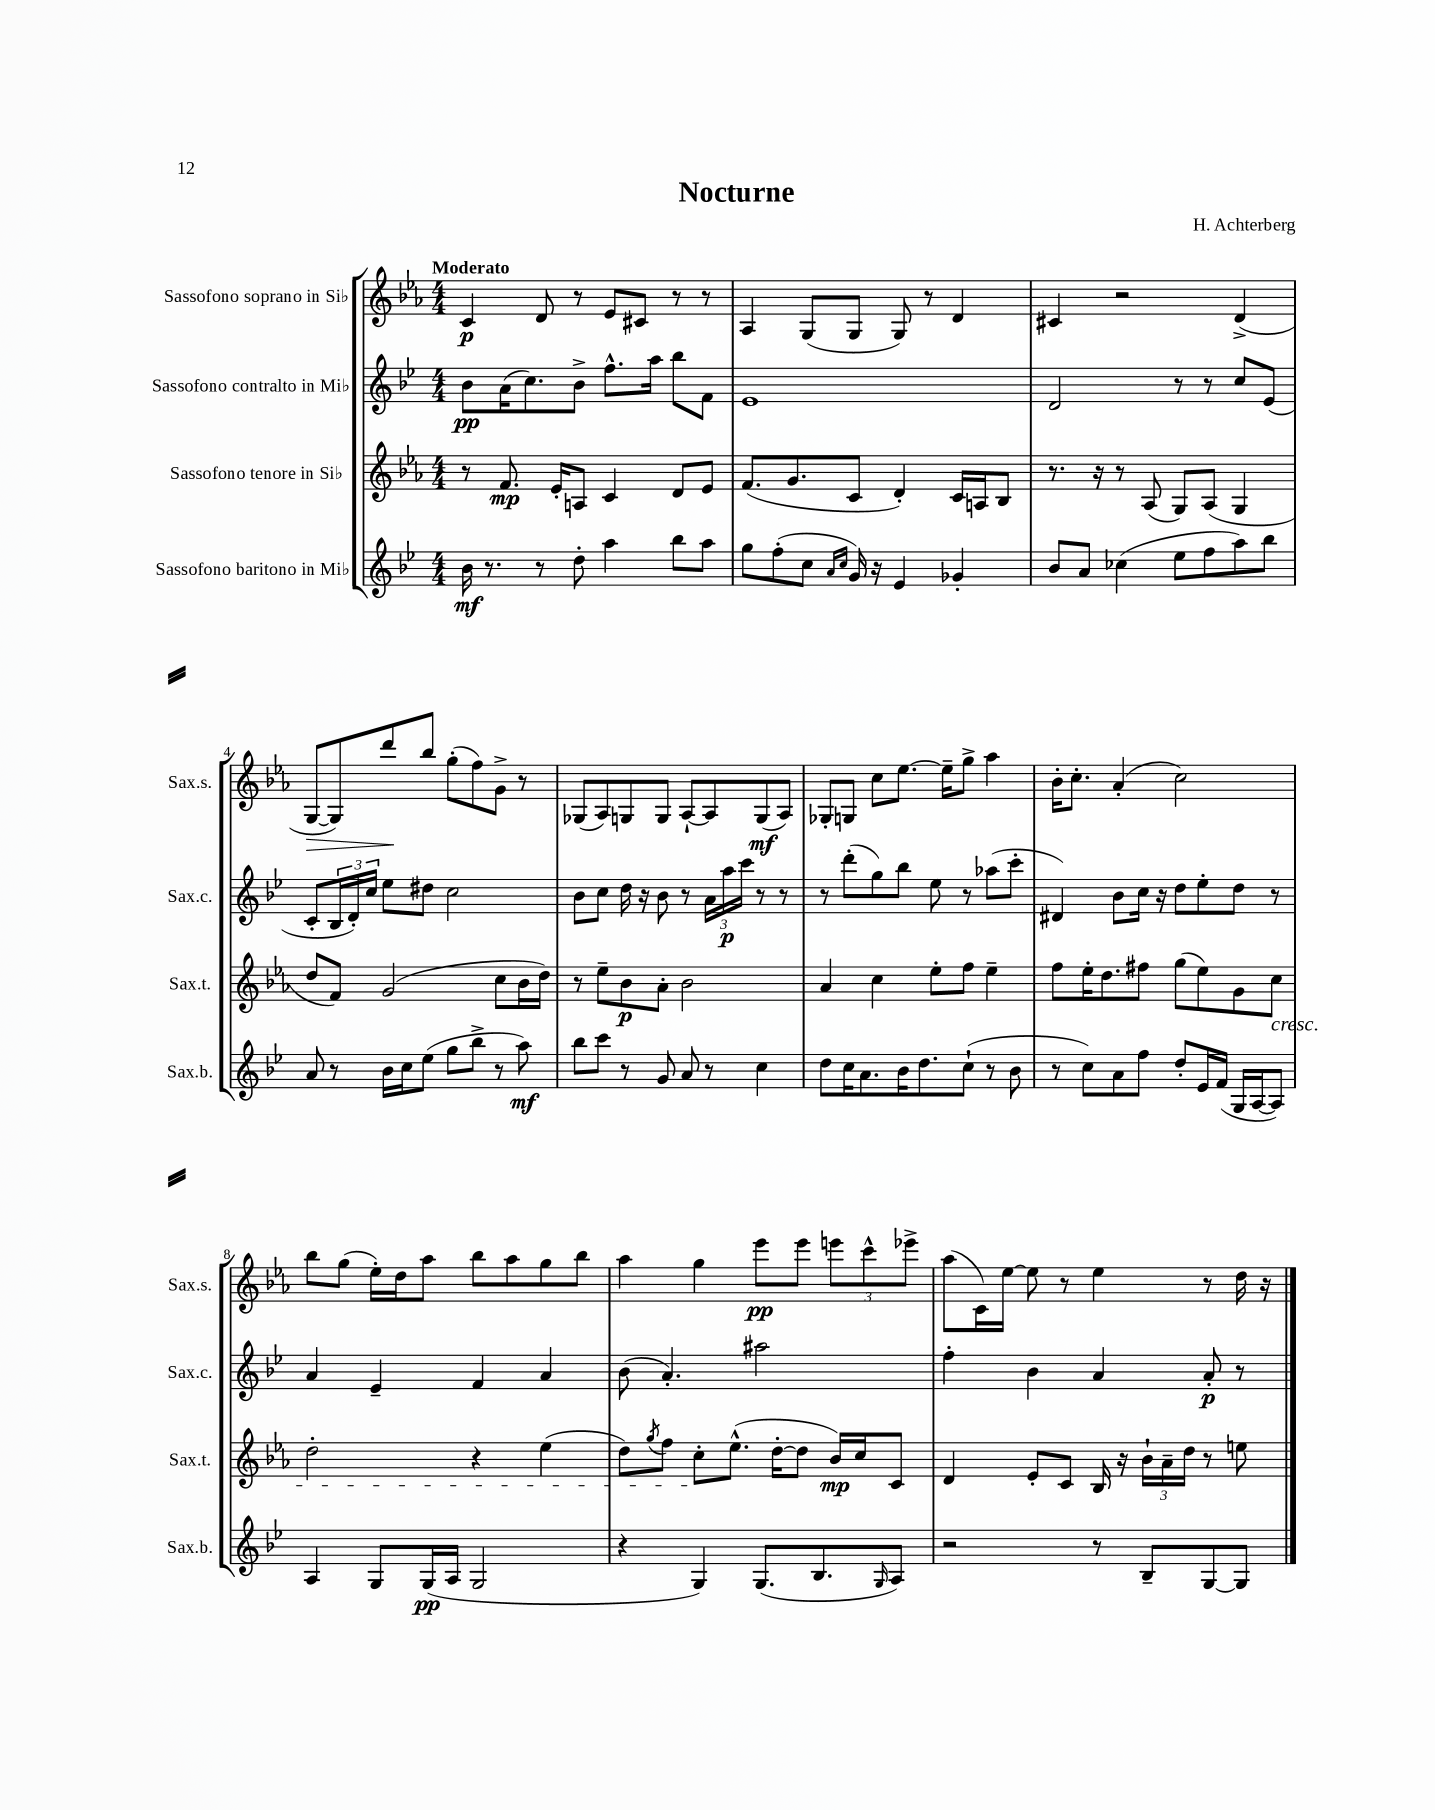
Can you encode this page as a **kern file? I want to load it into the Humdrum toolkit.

**kern	**dynam	**kern	**dynam	**kern	**dynam	**kern	**dynam
*part4	*part4	*part3	*part3	*part2	*part2	*part1	*part1
*staff4	*staff4	*staff3	*staff3	*staff2	*staff2	*staff1	*staff1
*I"Sassofono baritono in Mi♭	*	*I"Sassofono tenore in Si♭	*	*I"Sassofono contralto in Mi♭	*	*I"Sassofono soprano in Si♭	*
*I'Sax.b.	*	*I'Sax.t.	*	*I'Sax.c.	*	*I'Sax.s.	*
*clefG2	*	*clefG2	*	*clefG2	*	*clefG2	*
*k[b-e-]	*	*k[b-e-a-]	*	*k[b-e-]	*	*k[b-e-a-]	*
*M4/4	*	*M4/4	*	*M4/4	*	*M4/4	*
=1	=1	=1	=1	=1	=1	=1	=1
!	!	!	!	!	!	!LO:TX:a:B:t=Moderato	!
16b-\	mf	8r	.	8b-\L	pp	4c/	p
8.r	.	.	.	.	.	.	.
.	.	8.f/	mp	(16a\K	.	.	.
.	.	.	.	8.cc\)	.	.	.
8r	.	.	.	.	.	8d/	.
.	.	16e-'/KL	.	.	.	.	.
8dd'\	.	8An/J	.	8b-^\J	.	8r	.
4aa\	.	4c/	.	8.ff^^\L	.	8e-/L	.
.	.	.	.	.	.	8c#X/J	.
.	.	.	.	16aa\Jk	.	.	.
8bb-\L	.	8d/L	.	8bb-\L	.	8r	.
8aa\J	.	8e-/J	.	8f\J	.	8r	.
=2	=2	=2	=2	=2	=2	=2	=2
8gg\L	.	(8.f/L	.	1e-	.	4A-/	.
(8ff'\	.	.	.	.	.	.	.
.	.	8.g/	.	.	.	.	.
8cc\J	.	.	.	.	.	(8G/L	.
16qqa/LL	.	.	.	.	.	.	.
16qqcc/JJ	.	.	.	.	.	.	.
16g/)	.	8c/J	.	.	.	8G/J	.
16r	.	.	.	.	.	.	.
4e-/	.	4d'/)	.	.	.	8G/)	.
.	.	.	.	.	.	8r	.
4g-X'/	.	16c/LL	.	.	.	4d/	.
.	.	16An/J	.	.	.	.	.
.	.	8B-/J	.	.	.	.	.
=3	=3	=3	=3	=3	=3	=3	=3
8b-/L	.	8.r	.	2d/	.	4c#X/	.
8a/J	.	.	.	.	.	.	.
.	.	16r	.	.	.	.	.
(4cc-X\	.	8r	.	.	.	2r	.
.	.	(8A-/	.	.	.	.	.
8ee-\L	.	8G/L)	.	8r	.	.	.
8ff\	.	(8A-/J	.	8r	.	.	.
8aa\)	.	4G/	.	8cc/L	.	(4d^/	.
8bb-\J	.	.	.	(8e-/J	.	.	.
!!LO:LB:g=z
=4	=4	=4	=4	=4	=4	=4	=4
!	!	!	!	!	!	!	!LO:HP:b
8a/	.	8dd/L	.	8c'/L	.	[8G/L	>
8r	.	8f/J)	.	24B-/L	.	8G/])	.
.	.	.	.	24d'/)	.	.	.
.	.	.	.	24cc/JJ	.	.	.
16b-\LL	.	(2g/	.	8ee-\L	.	8ddd/	.
16cc\J	.	.	.	.	.	.	.
(8ee-\J	.	.	.	8dd#X\J	.	8bb-/J	]
8gg\L	.	.	.	2cc\	.	(8gg'\L	.
8bb-^\J	.	.	.	.	.	8ff\)	.
8r	.	8cc\L	.	.	.	8g^\J	.
8aa\)	mf	16b-\L	.	.	.	8r	.
.	.	16dd\JJ)	.	.	.	.	.
=5	=5	=5	=5	=5	=5	=5	=5
8bb-\L	.	8r	.	8b-\L	.	(8G-X/L	.
8ccc\J	.	8ee-~\L	.	8cc\J	.	8A-/)	.
8r	.	8b-\	p	16dd\	.	8Gn/	.
.	.	.	.	16r	.	.	.
8g/	.	8a-'\J	.	8b-\	.	8G/J	.
8a/	.	2b-\	.	8r	.	[8A-`/L	.
8r	.	.	.	24a\LL	.	8A-/]	.
.	.	.	.	24aa\	p	.	.
.	.	.	.	24ccc\JJ	.	.	.
4cc\	.	.	.	8r	.	(8G/	mf
.	.	.	.	8r	.	8A-/J)	.
=6	=6	=6	=6	=6	=6	=6	=6
8dd\L	.	4a-/	.	8r	.	8G-X'/L	.
16cc\K	.	.	.	(8ddd'\L	.	8Gn/J	.
8.a\	.	.	.	.	.	.	.
.	.	4cc\	.	8gg\)	.	8cc\L	.
16b-\K	.	.	.	8bb-\J	.	[8.ee-\J	.
8.dd\	.	.	.	.	.	.	.
.	.	8ee-'\L	.	8ee-\	.	.	.
.	.	.	.	.	.	16ee-~\KL]	.
(8cc`\J	.	8ff\J	.	8r	.	8gg^\J	.
8r	.	4ee-~\	.	(8aa-X\L	.	4aa-\	.
8b-\	.	.	.	8ccc'\J	.	.	.
=7	=7	=7	=7	=7	=7	=7	=7
8r	.	8ff\L	.	4d#X/)	.	16b-'\KL	.
.	.	.	.	.	.	8.cc'\J	.
8cc\L)	.	16ee-'\K	.	.	.	.	.
.	.	8.dd\	.	.	.	.	.
8a\	.	.	.	8b-\L	.	(4a-'/	.
8ff\J	.	8ff#X\J	.	16cc\Jk	.	.	.
.	.	.	.	16r	.	.	.
8dd'/L	.	(8gg\L	.	8dd\L	.	2cc\)	.
16e-/L	.	8ee-\)	.	8ee-'\	.	.	.
(16f/JJ	.	.	.	.	.	.	.
16G/LL	.	8g\	.	8dd\J	.	.	.
[16A/J	.	.	.	.	.	.	.
!	!	!LO:TX:b:i:t=cresc.	!	!	!	!	!
8A/J])	.	8cc\J	.	8r	.	.	.
!!LO:LB:g=z
=8	=8	=8	=8	=8	=8	=8	=8
4A/	.	2dd'\	.	4a/	.	8bb-\L	.
.	.	.	.	.	.	(8gg\J	.
8G/L	.	.	.	4e-~/	.	16ee-'\LL)	.
.	.	.	.	.	.	16dd\J	.
(16G/L	pp	.	.	.	.	8aa-\J	.
16A/JJ	.	.	.	.	.	.	.
2G/	.	4r	.	4f/	.	8bb-\L	.
.	.	.	.	.	.	8aa-\	.
.	.	(4ee-\	.	4a/	.	8gg\	.
.	.	.	.	.	.	8bb-\J	.
=9	=9	=9	=9	=9	=9	=9	=9
4r	.	8dd\L)	.	(8b-\	.	4aa-\	.
.	.	8qgg/	.	.	.	.	.
.	.	8ff\J	.	4.a'/)	.	.	.
4G/)	.	8cc'\L	.	.	.	4gg\	.
.	.	(8.ee-^^\J	.	.	.	.	.
(8.G/L	.	.	.	2aa#X\	.	8eee-\L	pp
.	.	[16dd'\KL	.	.	.	.	.
.	.	8dd\J]	.	.	.	8eee-\J	.
8.B-/	.	.	.	.	.	.	.
.	.	16b-/LL)	mp	.	.	12eeen\L	.
.	.	16cc/J	.	.	.	.	.
.	.	.	.	.	.	12ccc^^\	.
16qqG/	.	.	.	.	.	.	.
8A/J)	.	8c/J	.	.	.	.	.
.	.	.	.	.	.	12eee-X^\J	.
=10	=10	=10	=10	=10	=10	=10	=10
2r	.	4d/	.	4ff'\	.	(8aa-\L	.
.	.	.	.	.	.	16c\L)	.
.	.	.	.	.	.	[16ee-\JJ	.
.	.	8e-'/L	.	4b-\	.	8ee-\]	.
.	.	8c/J	.	.	.	8r	.
8r	.	16B-/	.	4a/	.	4ee-\	.
.	.	16r	.	.	.	.	.
8B-~/L	.	24b-`\LL	.	.	.	.	.
.	.	24a-~\	.	.	.	.	.
.	.	24dd\JJ	.	.	.	.	.
[8G/	.	8r	.	8a'/	p	8r	.
8G/J]	.	8een\	.	8r	.	16dd\	.
.	.	.	.	.	.	16r	.
==	==	==	==	==	==	==	==
*-	*-	*-	*-	*-	*-	*-	*-
